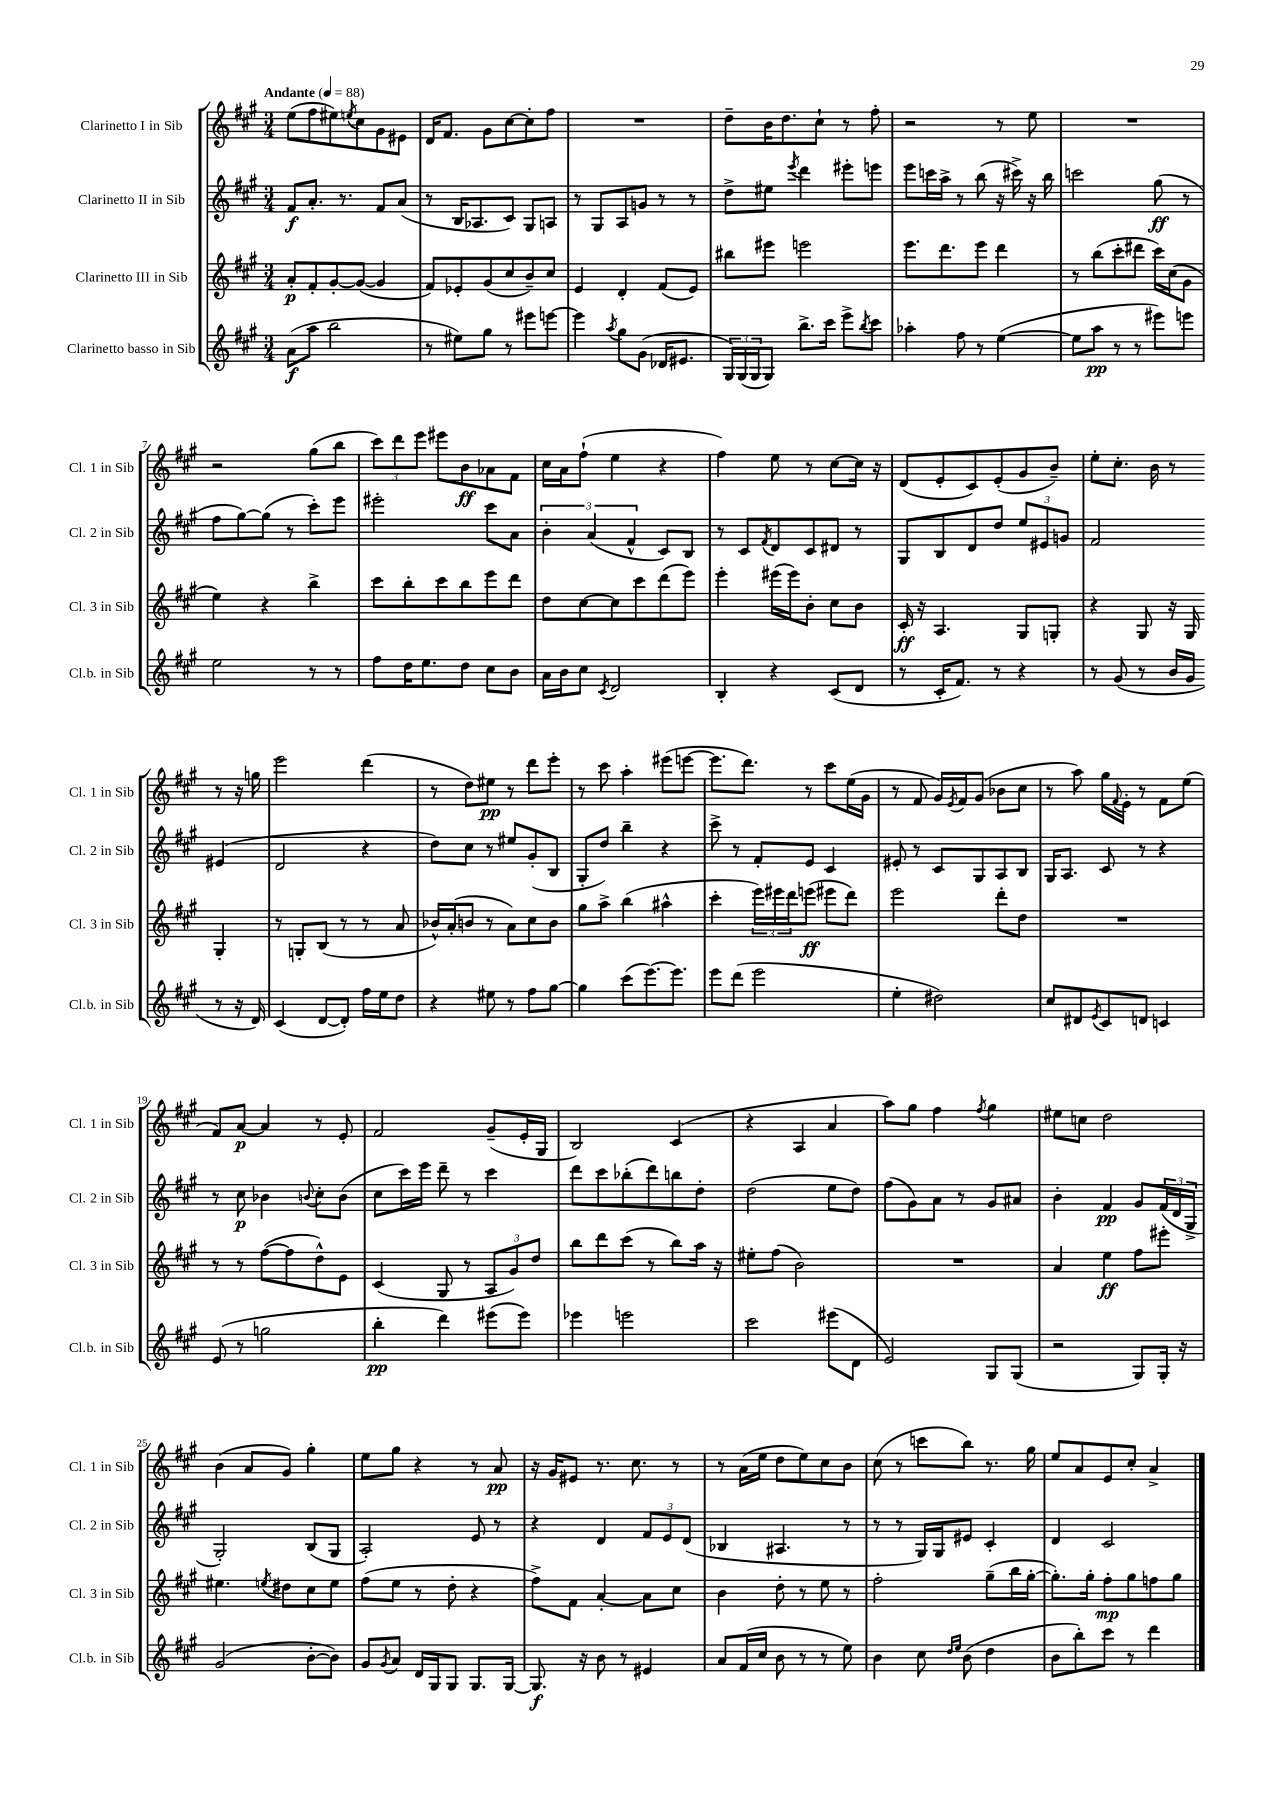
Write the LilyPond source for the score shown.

<<
\new StaffGroup <<
\new Staff = "s0" \with { instrumentName = "Clarinetto I in Sib" shortInstrumentName = "Cl. 1 in Sib" } {
    \clef treble \key a \major \numericTimeSignature \time 3/4 \tempo "Andante" 4 = 88
    e''8( fis''8 eis''8) \acciaccatura { e''8 } cis''8 gis'8 eis'8 |
    d'16 fis'8. gis'8 cis''8~ cis''8-. fis''8 |
    R2. |
    d''8-- b'16 d''8. cis''8-! r8 fis''8-. |
    r2 r8 e''8 |
    R2. |
    r2 gis''8( b''8 |
    \tuplet 3/2 { cis'''8) d'''8 e'''8 } eis'''8 b'8\ff aes'8 fis'8 |
    cis''16 a'16 fis''8-!( e''4 r4 |
    fis''4) e''8 r8 cis''8~ cis''16 r16 |
    d'8( e'8-. cis'8) e'8-.( gis'8 b'8--) |
    e''8-. cis''8.-. b'16 r8 r8 r16 g''16 |
    e'''2 d'''4( |
    r8 d''8) eis''8\pp r8 d'''8 e'''8-. |
    r8 cis'''8 a''4-. eis'''8( e'''8~ |
    e'''8. d'''8.) r8 cis'''8 e''16( gis'16 |
    r8 fis'8 gis'16) \acciaccatura { e'8 } fis'16 gis'8( bes'8 cis''8 |
    r8 a''8) gis''16 \appoggiatura { fis'8 } e'16-. r8 fis'8 e''8( |
    fis'8) a'8~\p a'4 r8 e'8-. |
    fis'2 gis'8--( e'16-. gis16 |
    b2) cis'4( |
    r4 a4 a'4 |
    a''8) gis''8 fis''4 \acciaccatura { fis''8 } gis''4 |
    eis''8 c''8 d''2 |
    b'4( a'8 gis'8) gis''4-. |
    e''8 gis''8 r4 r8 a'8\pp |
    r16 gis'16 eis'8 r8. cis''8. r8 |
    r8 a'16( e''16 d''8 e''8) cis''8 b'8 |
    cis''8( r8 c'''8 b''8) r8. gis''16 |
    e''8 a'8 e'8 cis''8-. a'4-> \bar "|." |
}
\new Staff = "s1" \with { instrumentName = "Clarinetto II in Sib" shortInstrumentName = "Cl. 2 in Sib" } {
    \clef treble \key a \major \numericTimeSignature \time 3/4
    fis'8\f a'8.-. r8. fis'8 a'8( |
    r8 b16 aes8. cis'8) gis8 a8 |
    r8 gis8 a8 g'8 r8 r8 |
    d''8-> eis''8 \acciaccatura { e'''8 } d'''4 eis'''8-. e'''8 |
    e'''8 c'''16 a''16-> r8 b''8( r16 cis'''16->) r16 b''16 |
    c'''2 gis''8\ff( r8 |
    fis''8 gis''8~) gis''8( r8 cis'''8-.) e'''8 |
    eis'''2-. cis'''8 a'8 |
    \tuplet 3/2 { b'4-. a'4( fis'4-^ } cis'8) b8 |
    r8 cis'8 \acciaccatura { fis'8 } d'8 cis'8 dis'8 r8 |
    gis8 b8 d'8 d''8 \tuplet 3/2 { e''8 eis'8 g'8 } |
    fis'2 eis'4( |
    d'2 r4 |
    d''8) cis''8 r8 eis''8 gis'8-.( b8 |
    gis8-. d''8) b''4-- r4 |
    cis'''8-> r8 fis'8-. e'8 cis'4 |
    eis'8-. r8 cis'8 gis8 a8 b8 |
    gis16 a8. cis'8 r8 r4 |
    r8 cis''8\p bes'4 \appoggiatura { b'8 } cis''8-. b'8( |
    cis''8 cis'''16) e'''16 d'''8-- r8 cis'''4 |
    d'''8 cis'''8 bes''8-.( d'''8) b''8 d''8-. |
    d''2( e''8 d''8) |
    fis''8( gis'8) a'8 r8 gis'8 ais'8 |
    b'4-. fis'4\pp gis'8 \tuplet 3/2 { fis'16( d'16 gis16-> } |
    gis2-.) b8( gis8 |
    a2-.) e'8 r8 |
    r4 d'4 \tuplet 3/2 { fis'8 e'8 d'8( } |
    bes4 ais4. r8 |
    r8 r8 gis16) gis16 eis'8 cis'4-. |
    d'4 cis'2 \bar "|." |
}
\new Staff = "s2" \with { instrumentName = "Clarinetto III in Sib" shortInstrumentName = "Cl. 3 in Sib" } {
    \clef treble \key a \major \numericTimeSignature \time 3/4
    a'8-.\p fis'8-. gis'8~-. gis'8~( gis'4 |
    fis'8) ees'8-. gis'8( cis''8 b'8--) cis''8 |
    e'4 d'4-. fis'8( e'8) |
    bis''8 eis'''8 e'''2 |
    e'''8. d'''8. e'''8 d'''4 |
    r8 b''8( cis'''8-. dis'''8 cis'''16) cis''16( gis'8 |
    e''4) r4 b''4-> |
    cis'''8 b''8-. cis'''8 b''8 e'''8 d'''8 |
    d''8 cis''8~ cis''8 cis'''8 d'''8( e'''8) |
    e'''4-. eis'''16( eis'''16) b'8-. cis''8 b'8 |
    cis'16-.\ff r16 a4. gis8 g8-. |
    r4 gis8 r16 gis16 gis4-. |
    r8 g8-. b8( r8 r8 a'8 |
    bes'16-^) a'16-.( b'8 r8 a'8) cis''8 b'8 |
    gis''8 a''8-> b''4( ais''4-^ |
    cis'''4-. \tuplet 3/2 { e'''16) eis'''16 d'''16 } e'''8\ff( eis'''8 d'''8) |
    e'''2 d'''8-. d''8 |
    R2. |
    r8 r8 fis''8~( fis''8 d''8-^) e'8 |
    cis'4( gis8 r8 \tuplet 3/2 { a8 gis'8) d''8 } |
    b''8 d'''8 cis'''8( r8 b''8) a''16 r16 |
    eis''8-. fis''8( b'2) |
    R2. |
    a'4 e''4\ff fis''8 eis'''8-. |
    eis''4. \acciaccatura { e''8 } dis''8 cis''8 e''8 |
    fis''8( e''8 r8 d''8-. r4 |
    fis''8->) fis'8 a'4~-. a'8 cis''8 |
    b'4 d''8-. r8 e''8 r8 |
    fis''2-. gis''8--( b''16 gis''16~-. |
    gis''8.-.) gis''16-. fis''8-.\mp gis''8 f''8 gis''8 \bar "|." |
}
\new Staff = "s3" \with { instrumentName = "Clarinetto basso in Sib" shortInstrumentName = "Cl.b. in Sib" } {
    \clef treble \key a \major \numericTimeSignature \time 3/4
    a'8\f( a''8 b''2 |
    r8 eis''8) gis''8 r8 eis'''8 e'''8~ |
    e'''4 \acciaccatura { a''8 } gis''8 gis'8( des'16 eis'8. |
    \tuplet 3/2 { gis16) gis16( gis16 } gis8) b''8.-> cis'''16 e'''8-> \acciaccatura { b''8 } cis'''8 |
    aes''4-. fis''8 r8 e''4~( |
    e''8 a''8\pp r8 r8 eis'''8) e'''8 |
    e''2 r8 r8 |
    fis''8 d''16 e''8. d''8 cis''8 b'8 |
    a'16 b'16 cis''8 \acciaccatura { cis'8 } d'2 |
    b4-. r4 cis'8( d'8 |
    r8 cis'16-. fis'8.) r8 r4 |
    r8 gis'8( r8 b'16 gis'16 r8 r16 d'16) |
    cis'4( d'8~ d'8-.) fis''16 e''16 d''8 |
    r4 eis''8 r8 fis''8 gis''8~ |
    gis''4 cis'''8( e'''8.~) e'''8. |
    e'''8 d'''8( e'''2 |
    e''4-. dis''2) |
    cis''8 dis'8 \acciaccatura { e'8 } cis'8 d'8 c'4 |
    e'8( r8 g''2 |
    b''4-.\pp d'''4) eis'''8( eis'''8) |
    ees'''4 e'''2 |
    cis'''2 eis'''8( d'8 |
    e'2) gis8 gis8( |
    r2 gis8) gis16-. r16 |
    gis'2( b'8~-. b'8) |
    gis'8 \acciaccatura { gis'8 } a'8 d'16 gis16 gis8 gis8. gis16~ |
    gis8.\f r16 b'8 r8 eis'4 |
    a'8 fis'16( cis''16 b'8 r8 r8 e''8) |
    b'4 cis''8 \grace { d''16 e''16 } b'8( d''4 |
    b'8 b''8-.) cis'''8 r8 d'''4 \bar "|." |
}
>>
>>
